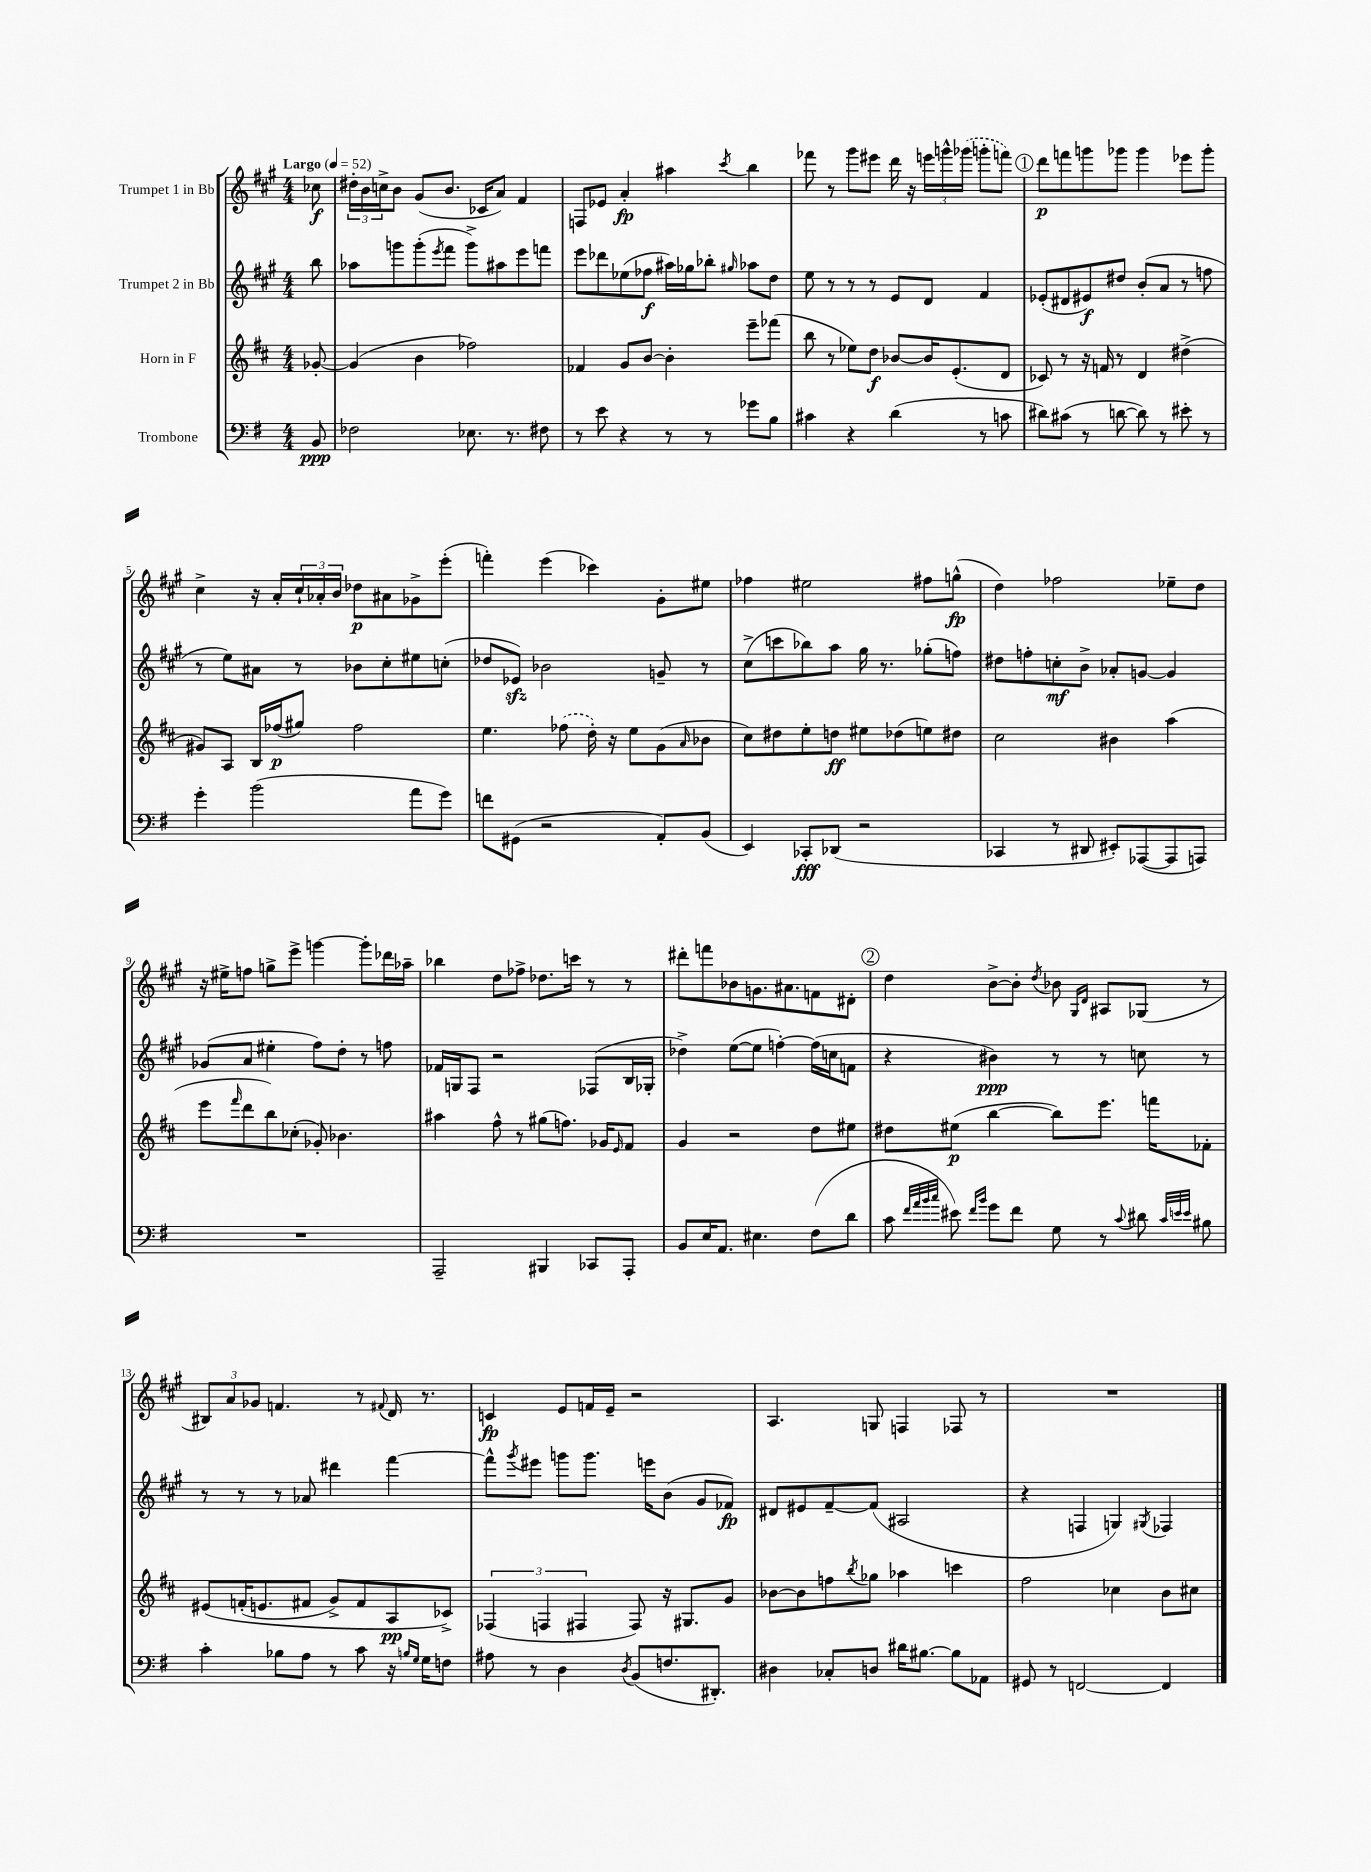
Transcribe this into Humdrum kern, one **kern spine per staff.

**kern	**dynam	**kern	**dynam	**kern	**dynam	**kern	**dynam
*part4	*part4	*part3	*part3	*part2	*part2	*part1	*part1
*staff4	*staff4	*staff3	*staff3	*staff2	*staff2	*staff1	*staff1
*I"Trombone	*	*I"Horn in F	*	*I"Trumpet 2 in Bb	*	*I"Trumpet 1 in Bb	*
*clefF4	*	*clefG2	*	*clefG2	*	*clefG2	*
*k[f#]	*	*k[f#c#]	*	*k[f#c#g#]	*	*k[f#c#g#]	*
*M4/4	*	*M4/4	*	*M4/4	*	*M4/4	*
*MM52	*	*MM52	*	*MM52	*	*MM52	*
=	=	=	=	=	=	=	=
!	!	!	!	!	!	!LO:TX:a:B:t=Largo	!
8BB/	ppp	[8g-X'/	.	8bb\	.	8cc-X\	f
=1	=1	=1	=1	=1	=1	=1	=1
2F-X\	.	(4g-/]	.	8aa-X\L	.	24dd#X'\LL	.
.	.	.	.	.	.	24b\	.
.	.	.	.	.	.	24ccn^\J	.
.	.	.	.	8gggn\	.	8b\J	.
.	.	4b\	.	(8ggg'\	.	(8g#/L	.
.	.	.	.	8qeee/	.	.	.
.	.	.	.	8fff#\J	.	8.b/J	.
8.E-X\	.	2ff-X\)	.	8ggg^\L)	.	.	.
.	.	.	.	.	.	16c-X/KL	.
.	.	.	.	8aa#X\	.	8a/J)	.
8.r	.	.	.	.	.	.	.
.	.	.	.	8eee\	.	4f#/	.
8F#X\	.	.	.	8fffn\J	.	.	.
=2	=2	=2	=2	=2	=2	=2	=2
8r	.	4f-X/	.	8eee\L	.	8Fn/L	.
8e\	.	.	.	8ddd-X\	.	8e-X/J	.
4r	.	8g/L	.	(8ee-X\	.	4a'/	fp
.	.	[8b/J	.	8ff-X\J	f	.	.
8r	.	4b'\]	.	16aa#X\LL)	.	4aa#X\	.
.	.	.	.	16gg-X\J	.	.	.
8r	.	.	.	8bb-X'\J	.	.	.
.	.	.	.	16qqgg#X/	.	8qccc#/	.
8g-X\L	.	8eee~\L	.	8aa-X\L	.	4bb\	.
8B\J	.	(8fff-X\J	.	8dd\J	.	.	.
=3	=3	=3	=3	=3	=3	=3	=3
4c#X\	.	8bb\	.	8ee\	.	8fff-X\	.
.	.	8r	.	8r	.	8r	.
4r	.	8ee-X\L)	.	8r	.	8ggg#\L	.
.	.	8dd\J	f	8r	.	8eee#X\J	.
(4d\	.	[8b-X/L	.	8e/L	.	16ddd\	.
.	.	.	.	.	.	16r	.
.	.	16b-/K]	.	8d/J	.	24eeen\LL	.
.	.	.	.	.	.	24gggn^^\	.
.	.	(8.e'/	.	.	.	.	.
.	.	.	.	.	.	(24ggg-X\JJ	.
8r	.	.	.	4f#/	.	8gggn'\L	.
8cn\	.	8d/J	.	.	.	8fffn\J)	.
!!LO:REH:place=s1:t=1
=4	=4	=4	=4	=4	=4	=4	=4
8d#X\L)	.	8c-X/)	.	(8e-X'/L	.	8ddd\L	p
(8c#X\J	.	8r	.	8d#X/	.	8fffn\	.
8r	.	16r	.	8e#X/)	f	8gggn\	.
.	.	16fn/	.	.	.	.	.
[8dn\	.	8r	.	8dd#X/J	.	8ggg-X\J	.
8d\])	.	4d/	.	(8b'/L	.	4ggg-\	.
8r	.	.	.	8a/J	.	.	.
8e#X'\	.	(4dd#X^\	.	8r	.	8eee-X\L	.
8r	.	.	.	8ffn\	.	8ggg-'\J	.
!!LO:LB:g=z
=5	=5	=5	=5	=5	=5	=5	=5
4g'\	.	8g#X/L)	.	8r	.	4cc#^\	.
.	.	8A/J	.	8ee\L)	.	.	.
(2b\	.	16B/LL	.	8a#X\J	.	16r	.
.	.	(16ff-X/J	p	.	.	16a'/LL	.
.	.	8gg#X/J)	.	8r	.	24cc#`/	.
.	.	.	.	.	.	24a-X'/	.
.	.	.	.	.	.	24b/JJ	.
.	.	2ff-\	.	8b-X\L	.	8dd-X\L	p
.	.	.	.	8cc#'\	.	8a#X\	.
8a\L	.	.	.	8ee#X\	.	8g-X^\	.
8g\J)	.	.	.	(8ccn'\J	.	(8eee'\J	.
=6	=6	=6	=6	=6	=6	=6	=6
8fn\L	.	4.ee\	.	8dd-X/L	.	4fffn'\)	.
(8GG#X\J	.	.	.	8e-Xzz/J)	.	.	.
2r	.	.	.	2b-X\	.	(4eee\	.
.	.	(8ff-X\	.	.	.	.	.
.	.	16dd'\)	.	.	.	4ccc-X\)	.
.	.	16r	.	.	.	.	.
.	.	8ee\L	.	.	.	.	.
8AA'/L)	.	(8g\	.	8gn~/	.	8g#'\L	.
.	.	16qqa/	.	.	.	.	.
(8BB/J	.	8b-X\J	.	8r	.	8ee#X\J	.
=7	=7	=7	=7	=7	=7	=7	=7
4EE/)	.	8cc#\L)	.	(8cc#^\L	.	4ff-X\	.
.	.	8dd#X\	.	8cccn\	.	.	.
8CC-X'/L	fff	8ee'\	.	8bb-X\)	.	2ee#X\	.
(8DD-X/J	.	8ddn\J	ff	8aa\J	.	.	.
2r	.	8ee#X\L	.	16gg#\	.	.	.
.	.	.	.	8.r	.	.	.
.	.	(8dd-X\	.	.	.	.	.
.	.	8een\)	.	(8gg-X'\L	.	8ff#X\L	.
.	.	8dd#X\J	.	8ffn\J)	.	(8ggn^^\J	fp
=8	=8	=8	=8	=8	=8	=8	=8
4CC-X/	.	2cc#\	.	8dd#X\L	.	4dd\)	.
.	.	.	.	8ffn'\	.	.	.
8r	.	.	.	8ccn'\	mf	2ff-X\	.
8DD#X/	.	.	.	8b^\J	.	.	.
8EE#X'/L)	.	4b#X\	.	8a-X'/L	.	.	.
([8AAA-X/	.	.	.	[8gn/J	.	.	.
8AAA-/]	.	(4aa\	.	4g/]	.	8ee-X~\L	.
8AAAn/J)	.	.	.	.	.	8dd\J	.
!!LO:LB:g=z
=9	=9	=9	=9	=9	=9	=9	=9
1r	.	8eee\L	.	(8g-X/L	.	16r	.
.	.	.	.	.	.	16ee#X^\KL	.
.	.	16qqfff#/	.	.	.	.	.
.	.	8ddd\	.	8a/J	.	8ffn\J	.
.	.	8bb\)	.	4ee#X'\	.	8ggn^\L	.
.	.	(8cc-X'\J	.	.	.	8eee^\J	.
.	.	8g-X'/)	.	8ff#\L)	.	[4gggn\	.
.	.	4.b-X\	.	8dd'\J	.	.	.
.	.	.	.	8r	.	8ggg'\L]	.
.	.	.	.	8ffn\	.	16ddd-X\L	.
.	.	.	.	.	.	16aa-X~\JJ	.
=10	=10	=10	=10	=10	=10	=10	=10
2AAA~/	.	4aa#X\	.	16f-X/LL	.	4bb-X\	.
.	.	.	.	16Gn/J	.	.	.
.	.	.	.	8F#/J	.	.	.
.	.	8ff#^^\	.	2r	.	8dd\L	.
.	.	8r	.	.	.	8ff-X^\J	.
4BBB#X/	.	(8gg#X\L	.	.	.	8.dd-X\L	.
.	.	8.ffn\J)	.	.	.	.	.
.	.	.	.	.	.	16cccn\Jk	.
8CC-X/L	.	.	.	(8F-X/L	.	8r	.
.	.	16g-X/KL	.	.	.	.	.
.	.	16qqe/	.	.	.	.	.
8AAA'/J	.	8f#/J	.	16B/L	.	8r	.
.	.	.	.	16G-X'/JJ	.	.	.
=11	=11	=11	=11	=11	=11	=11	=11
8BB/L	.	4g/	.	4dd-X^\)	.	8ddd#X'\L	.
16E/K	.	.	.	.	.	8fffn\	.
8.AA/J	.	.	.	.	.	.	.
.	.	2r	.	([8ee\L	.	8b-X\	.
4.E#X\	.	.	.	8ee\J]	.	8.gn\	.
.	.	.	.	[4ffn'\)	.	.	.
.	.	.	.	.	.	8.a#X\	.
(8F#\L	.	8dd\L	.	(16ff\LL]	.	8fn\	.
.	.	.	.	16ccn\J	.	.	.
8d\J	.	8ee#X\J	.	8fn\J	.	8d#X'\J	.
!!LO:REH:place=s1:t=2
=12	=12	=12	=12	=12	=12	=12	=12
8c\	.	8dd#X\L	.	4r	.	4dd\	.
32qqf#/LLL	.	.	.	.	.	.	.
32qqa/	.	.	.	.	.	.	.
32qqb/	.	.	.	.	.	.	.
32qqcc/JJJ	.	.	.	.	.	.	.
8e#X\)	.	(8ee#X\J	p	.	.	.	.
16qqf#/LL	.	.	.	.	.	.	.
16qqb/JJ	.	.	.	.	.	.	.
8g\L	.	[4bb\	.	4b#X\)	ppp	[8b^\L	.
8f#\J	.	.	.	.	.	8b'\J]	.
.	.	.	.	.	.	8qdd/	.
8G\	.	8bb\L])	.	8r	.	8b-X\	.
.	.	.	.	.	.	16qqG#/LL	.
.	.	.	.	.	.	16qqd/JJ	.
8r	.	8.eee\J	.	8r	.	8A#X/L	.
8qqc/	.	.	.	.	.	.	.
8d#X\	.	.	.	8ccn\	.	(8G-X/J	.
.	.	16fffn\KL	.	.	.	.	.
32qqc/LLL	.	.	.	.	.	.	.
32qqen/	.	.	.	.	.	.	.
32qqe/JJJ	.	.	.	.	.	.	.
8B#X\	.	8f-X'\J	.	8r	.	8r	.
!!LO:LB:g=z
=13	=13	=13	=13	=13	=13	=13	=13
4c'\	.	(8e#X/L	.	8r	.	12B#X/L)	.
.	.	.	.	.	.	12a/	.
.	.	(16fn'/K	.	8r	.	.	.
.	.	.	.	.	.	12g-X/J	.
.	.	8.en/	.	.	.	.	.
8B-X\L	.	.	.	8r	.	4.fn/	.
8A\J	.	8f#X/J	.	8a-X/	.	.	.
8r	.	8g^/L)	.	4ddd#X\	.	.	.
8c\	.	8f#/	.	.	.	8r	.
.	.	.	.	.	.	8qqf#X/	.
16r	.	8A/	pp	[4fff#\	.	16d/	.
16qqBn/LL	.	.	.	.	.	.	.
16qqG/JJ	.	.	.	.	.	.	.
16G\KL	.	.	.	.	.	8.r	.
8Fn\J	.	8c-X^/J)	.	.	.	.	.
=14	=14	=14	=14	=14	=14	=14	=14
8A#X\	.	(6F-X/	.	8fff#^^\L]	.	4cn/	fp
.	.	.	.	8qggg#/	.	.	.
8r	.	.	.	8eee#X\J	.	.	.
.	.	6Fn/	.	.	.	.	.
4D\	.	.	.	8gggn\L	.	8e/L	.
.	.	6F#X/	.	.	.	.	.
.	.	.	.	8.ggg\J	.	16fn/L	.
.	.	.	.	.	.	16e~/JJ	.
8qD/	.	.	.	.	.	.	.
(8BB/L	.	8F#/)	.	.	.	2r	.
.	.	.	.	16eeen\KL	.	.	.
8.Fn/	.	16r	.	(8b\J	.	.	.
.	.	8.G#X/L	.	.	.	.	.
.	.	.	.	8g#/L	.	.	.
8.DD#X'/J)	.	.	.	.	.	.	.
.	.	8g/J	.	8f-X/J)	fp	.	.
=15	=15	=15	=15	=15	=15	=15	=15
4D#X\	.	[8b-X\L	.	8d#X/L	.	4.A/	.
.	.	8b-\]	.	8e#X/	.	.	.
8C-X'/L	.	8ffn\	.	[8f#~/	.	.	.
.	.	8qbb/	.	.	.	.	.
8Dn/J	.	8gg-X\J	.	(8f#/J]	.	8Gn/	.
16d#X\KL	.	4aa-X\	.	2A#X/	.	4Fn/	.
[8.B#X\J	.	.	.	.	.	.	.
8B#\L]	.	4cccn\	.	.	.	8F-X/	.
8AA-X\J	.	.	.	.	.	8r	.
=16	=16	=16	=16	=16	=16	=16	=16
8GG#X/	.	2ff#\	.	4r	.	1r	.
8r	.	.	.	.	.	.	.
[2FFn/	.	.	.	4Fn/	.	.	.
.	.	4cc-X\	.	4Gn/)	.	.	.
.	.	.	.	8qG#X/	.	.	.
4FF/]	.	8b\L	.	4F-X/	.	.	.
.	.	8cc#X\J	.	.	.	.	.
==	==	==	==	==	==	==	==
*-	*-	*-	*-	*-	*-	*-	*-
